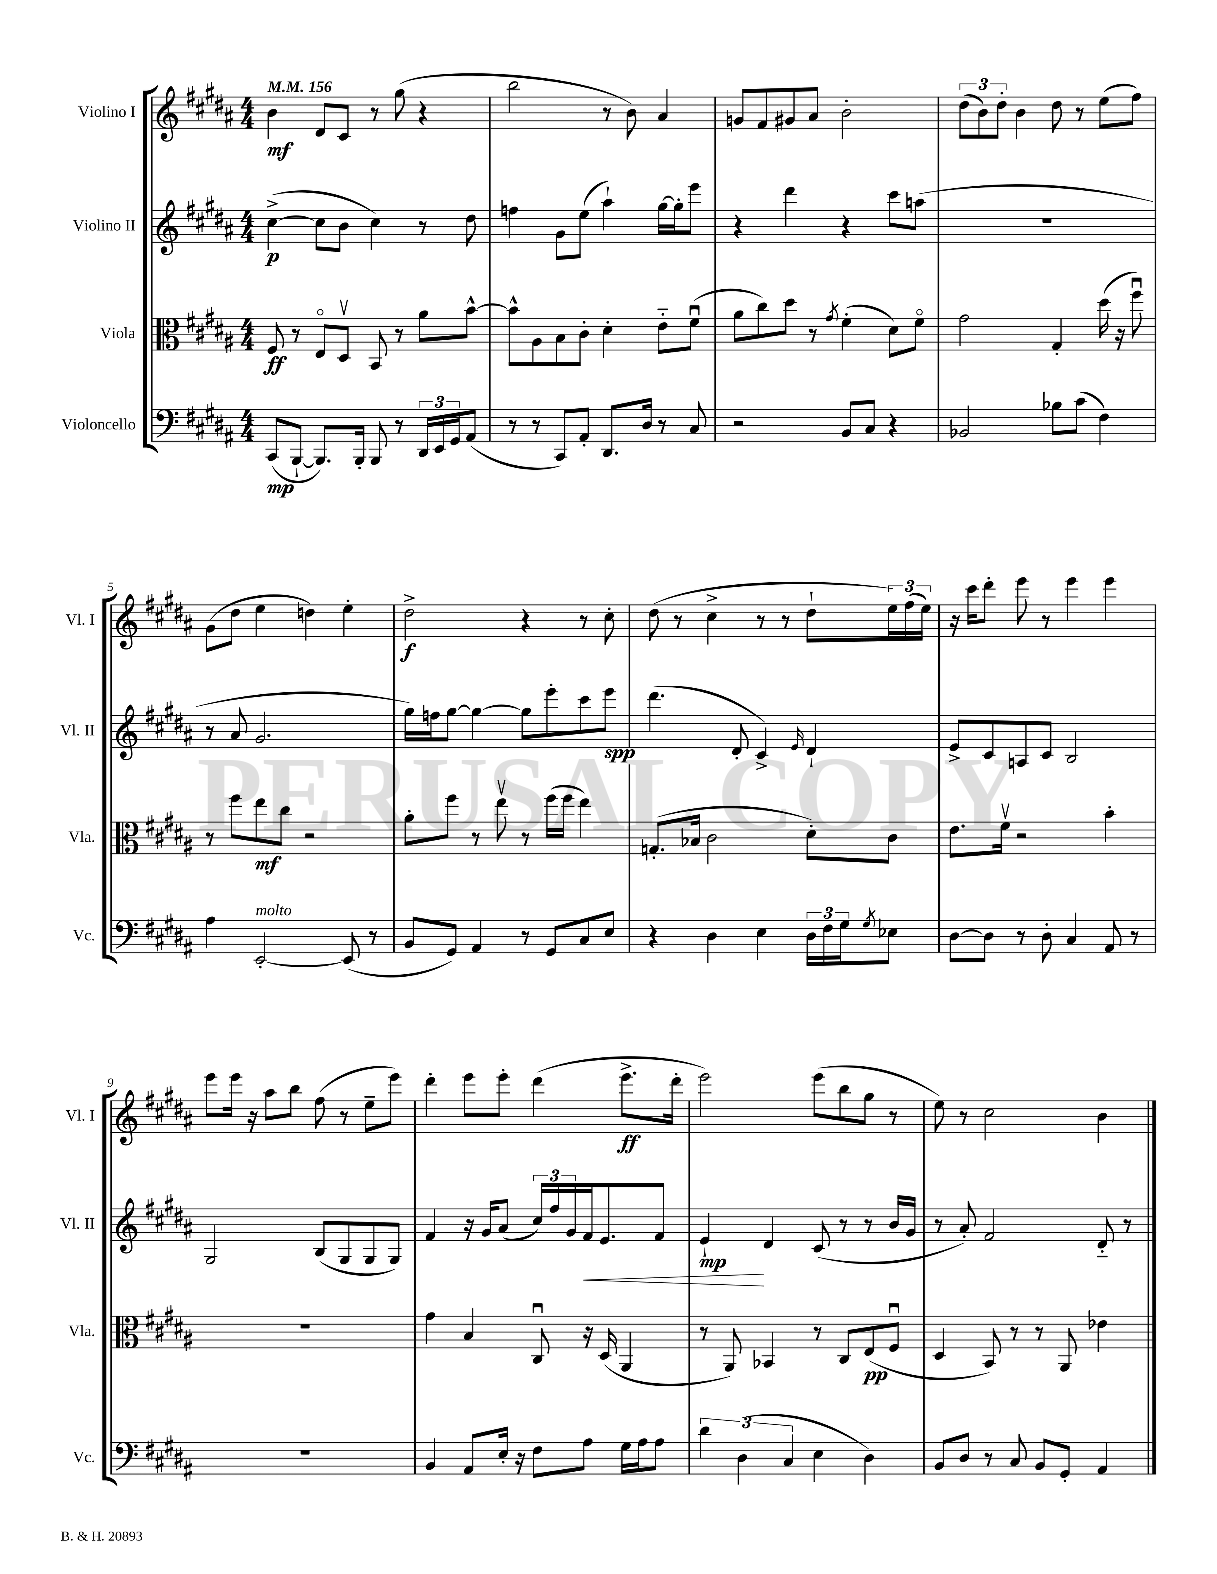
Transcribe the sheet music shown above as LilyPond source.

<<
\new StaffGroup <<
\new Staff = "s0" \with { instrumentName = "Violino I" shortInstrumentName = "Vl. I" } {
    \clef treble \key b \major \numericTimeSignature \time 4/4 \tempo 4 = 156
    b'4\mf dis'8 cis'8 r8 gis''8( r4 |
    b''2 r8 b'8) ais'4 |
    g'8 fis'8 gis'8 ais'8 b'2-. |
    \tuplet 3/2 { dis''8( b'8) dis''8-. } b'4 dis''8 r8 e''8( fis''8) |
    gis'8( dis''8 e''4 d''4) e''4-. |
    dis''2->\f r4 r8 cis''8-. |
    dis''8( r8 cis''4-> r8 r8 dis''8-! \tuplet 3/2 { e''16) fis''16( e''16) } |
    r16 cis'''16 dis'''8-. e'''8 r8 e'''4 e'''4 |
    e'''8 e'''16 r16 ais''8 b''8 fis''8( r8 e''8-- e'''8) |
    dis'''4-. e'''8 e'''8-. dis'''4( e'''8.->\ff dis'''16-. |
    e'''2) e'''8( b''8 gis''8 r8 |
    e''8) r8 cis''2 b'4 \bar "|." |
}
\new Staff = "s1" \with { instrumentName = "Violino II" shortInstrumentName = "Vl. II" } {
    \clef treble \key b \major \numericTimeSignature \time 4/4
    cis''4~->\p( cis''8 b'8 cis''4) r8 dis''8 |
    f''4 gis'8 e''8( ais''4-!) gis''16~ gis''16-. e'''8 |
    r4 dis'''4 r4 cis'''8 a''8( |
    R1 |
    r8 ais'8 gis'2. |
    gis''16) f''16 gis''8~ gis''4~ gis''8 e'''8-. cis'''8 e'''8\spp |
    dis'''4.( dis'8-. cis'4->) \grace { e'16 } dis'4-! |
    e'8-> cis'8 a8 cis'8 b2 |
    gis2 b8( gis8 gis8 gis8) |
    fis'4 r16 gis'16 ais'8( \tuplet 3/2 { cis''16) fis''16 gis'16 } fis'16\< e'8. fis'8 |
    e'4-!\mp\! dis'4 cis'8( r8 r8 b'16 gis'16 |
    r8 ais'8-.) fis'2 dis'8-_ r8 \bar "|." |
}
\new Staff = "s2" \with { instrumentName = "Viola" shortInstrumentName = "Vla." } {
    \clef alto \key b \major \numericTimeSignature \time 4/4
    fis8\ff r8 e8\flageolet dis8\upbow b,8 r8 ais'8 b'8~-^ |
    b'8-^ ais8 b8 cis'8-. dis'4-. e'8-_ fis'8\downbow( |
    ais'8 cis''8) dis''8 r8 \acciaccatura { gis'8 } fis'4-.( dis'8) fis'8\flageolet |
    gis'2 gis4-. dis''16( r16 fis''8\downbow) |
    r8 fis''8 e''8\mf cis''8 r2 |
    ais'8-. fis''8 r8 e''8\upbow r8 fis''16( fis''16 e''4) |
    g8.-.( bes16 cis'2 dis'8-.) cis'8 |
    e'8. fis'16\upbow r2 b'4-. |
    R1 |
    gis'4 b4 cis8\downbow r16 dis16( ais,4 |
    r8 ais,8) bes,4 r8 cis8 e8\pp( fis8\downbow |
    dis4 b,8) r8 r8 ais,8 ees'4 \bar "|." |
}
\new Staff = "s3" \with { instrumentName = "Violoncello" shortInstrumentName = "Vc." } {
    \clef bass \key b \major \numericTimeSignature \time 4/4
    cis,8\mp( b,,8~-! b,,8.) b,,16-. b,,8 r8 \tuplet 3/2 { dis,16 e,16 gis,16 } ais,8( |
    r8 r8 cis,8) ais,8-. dis,8. dis16 r8 cis8 |
    r2 b,8 cis8 r4 |
    bes,2 bes8 cis'8( fis4) |
    ais4 e,2~-.^\markup { \italic "molto" } e,8( r8 |
    b,8 gis,8) ais,4 r8 gis,8 cis8 e8 |
    r4 dis4 e4 \tuplet 3/2 { dis16 fis16 gis16 } \acciaccatura { gis8 } ees8 |
    dis8~ dis8 r8 dis8-. cis4 ais,8 r8 |
    R1 |
    b,4 ais,8 e16-. r16 fis8 ais8 gis16 ais16 ais8 |
    \tuplet 3/2 { dis'4 dis4( cis4 } e4 dis4) |
    b,8 dis8 r8 cis8 b,8 gis,8-. ais,4 \bar "|." |
}
>>
>>
